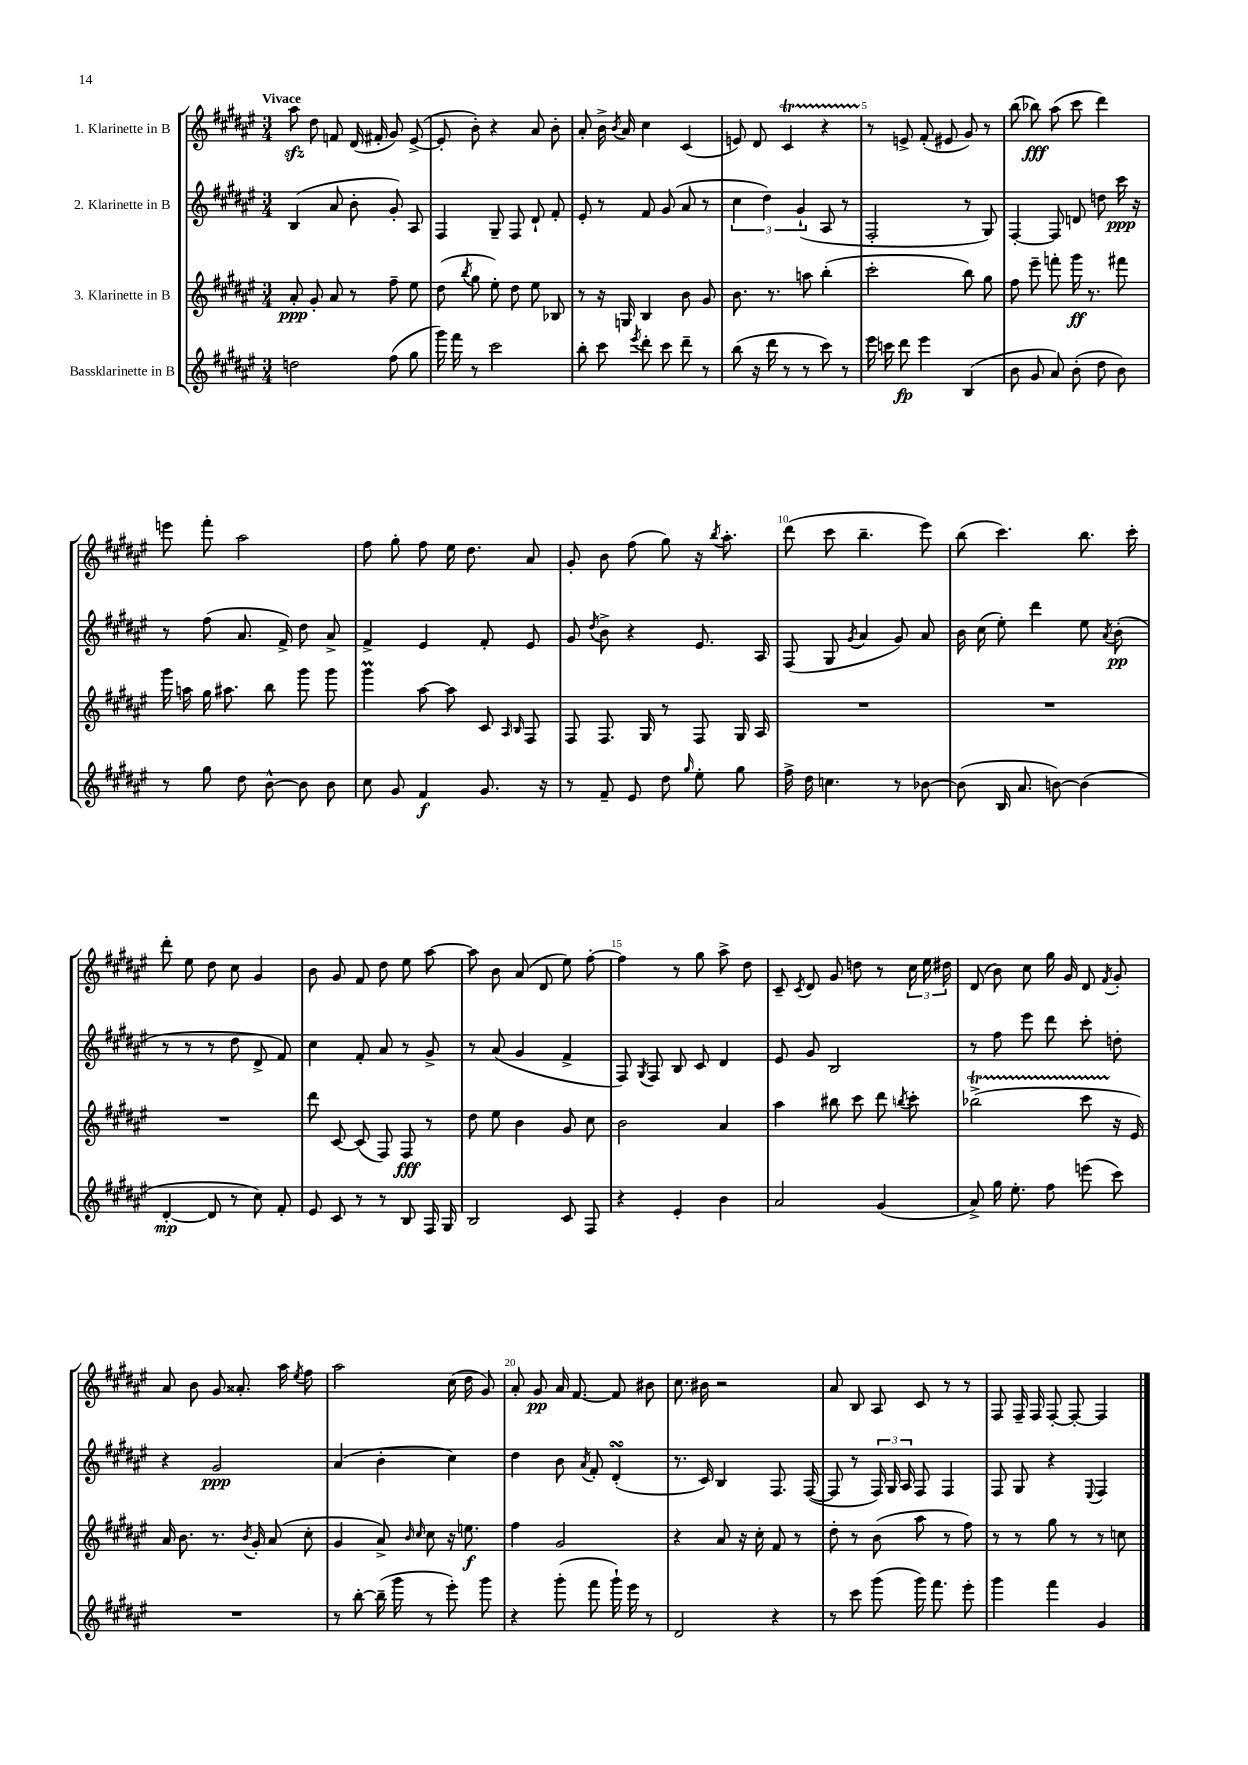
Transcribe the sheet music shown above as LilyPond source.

<<
\new StaffGroup <<
\new Staff = "s0" \with { instrumentName = "1. Klarinette in B" } {
    \clef treble \key fis \major \numericTimeSignature \time 3/4 \tempo "Vivace"
    \autoBeamOff ais''8\sfz dis''8 f'8 dis'16( fis'16-. gis'8) eis'8~->( |
    eis'8-. b'8-.) r4 ais'8 b'8-. |
    ais'8-. b'16-> \acciaccatura { b'8 } ais'16 cis''4 cis'4( |
    e'8) dis'8 cis'4\startTrillSpan r4 |
    r8\stopTrillSpan e'8-> fis'8-.( eis'8 gis'8) r8 |
    b''8( bes''8\fff) ais''8( cis'''8 dis'''4) |
    e'''8 fis'''8-. ais''2 |
    fis''8 gis''8-. fis''8 eis''16 dis''8. ais'8 |
    gis'8-. b'8 fis''8( gis''8) r16 \acciaccatura { b''8 } ais''8.-. |
    dis'''8( cis'''8 b''4.-- eis'''8) |
    b''8( cis'''4.) b''8. cis'''16-. |
    dis'''8-. eis''8 dis''8 cis''8 gis'4 |
    b'8 gis'8 fis'8 dis''8 eis''8 ais''8~ |
    ais''8 b'8 ais'8( dis'8 eis''8) fis''8~-. |
    fis''4 r8 gis''8 ais''8-> dis''8 |
    cis'8-- \acciaccatura { cis'8 } dis'8 gis'8 d''8 r8 \tuplet 3/2 { cis''16 eis''16 dis''16 } |
    dis'8( b'8) cis''8 gis''16 gis'16 dis'8 \acciaccatura { fis'8 } gis'8-. |
    ais'8 b'8 gis'8 aisis'8.-. ais''16 \acciaccatura { eis''8 } fis''8 |
    ais''2 cis''16( dis''16 gis'8) |
    ais'8-. gis'8\pp ais'16 fis'8.~ fis'8 bis'8 |
    cis''8. bis'16 r2 |
    ais'8 b8 ais8 cis'8 r8 r8 |
    fis8 fis16-- fis16 fis8~-. fis8~-. fis4 \bar "|." |
}
\new Staff = "s1" \with { instrumentName = "2. Klarinette in B" } {
    \clef treble \key fis \major \numericTimeSignature \time 3/4
    \autoBeamOff b4( ais'8 b'8-. gis'8-.) ais8 |
    fis4 gis8-- fis8 dis'8-! fis'8-. |
    eis'8-. r8 fis'8 gis'8( ais'8 r8 |
    \tuplet 3/2 { cis''4 dis''4) gis'4-!( } ais8 r8 |
    fis2-. r8 gis8) |
    fis4~-. fis8 d'8 d''8 cis'''16\ppp r16 |
    r8 fis''8( ais'8. fis'16->) dis''8 ais'8-> |
    fis'4-> eis'4 fis'8-. eis'8 |
    gis'8 \acciaccatura { dis''8 } b'8-> r4 eis'8. ais16 |
    fis8( gis8 \acciaccatura { gis'8 } ais'4 gis'8) ais'8 |
    b'16 cis''16( eis''8-.) dis'''4 eis''8 \acciaccatura { ais'8 } b'8-.\pp( |
    r8 r8 r8 dis''8 dis'8-> fis'8) |
    cis''4 fis'8-. ais'8 r8 gis'8-> |
    r8 ais'8( gis'4 fis'4-> |
    fis8) \acciaccatura { gis8 } fis8 b8 cis'8 dis'4 |
    eis'8 gis'8 b2 |
    r8 fis''8 eis'''8 dis'''8 cis'''8-. d''8-. |
    r4 gis'2\ppp |
    ais'4( b'4-. cis''4) |
    dis''4 b'8 \acciaccatura { ais'8 } fis'8-. dis'4-.\turn( |
    r8. cis'16) b4 fis8. fis16~( |
    fis8 r8 \tuplet 3/2 { fis16) gis16 ais16 } fis8 fis4 |
    fis8 gis8 r4 \appoggiatura { eis8 } fis4 \bar "|." |
}
\new Staff = "s2" \with { instrumentName = "3. Klarinette in B" } {
    \clef treble \key fis \major \numericTimeSignature \time 3/4
    \autoBeamOff ais'8-.\ppp gis'8-. ais'8 r8 fis''8-- eis''8 |
    dis''8( \acciaccatura { b''8 } gis''8 eis''8-.) dis''8 eis''8 bes8 |
    r8 r16 g16 b4 b'8 gis'8 |
    b'8. r8. a''8 b''4-.( |
    cis'''2-. b''8) gis''8 |
    fis''8 eis'''8-- f'''8-. gis'''16\ff r8. fis'''8 |
    gis'''16 a''16 gis''16 ais''8. b''8 gis'''8 gis'''8 |
    gis'''4\prall ais''8~ ais''8 cis'8 \grace { ais16 b16 } fis8 |
    fis8 fis8. gis16 r8 fis8 gis16 ais16 |
    R2. |
    R2. |
    R2. |
    dis'''8 cis'8~ cis'8( fis8) fis8\fff r8 |
    dis''8 eis''8 b'4 gis'8 cis''8 |
    b'2 ais'4 |
    ais''4 bis''8 cis'''8 dis'''8 \acciaccatura { b''8 } cis'''8-. |
    bes''2->\startTrillSpan( cis'''8 r16\stopTrillSpan eis'16) |
    ais'16 b'8. r8. \acciaccatura { b'8 } gis'16-. ais'8( cis''8-. |
    gis'4 ais'8->) \grace { b'16 cis''16 } cis''8 r16 e''8.\f |
    fis''4 gis'2 |
    r4 ais'8 r16 cis''16-. fis'8 r8 |
    dis''8-. r8 b'8( ais''8 r8 fis''8) |
    r8 r8 gis''8 r8 r8 c''8 \bar "|." |
}
\new Staff = "s3" \with { instrumentName = "Bassklarinette in B" } {
    \clef treble \key fis \major \numericTimeSignature \time 3/4
    \autoBeamOff d''2 fis''8( gis''8 |
    gis'''16) fis'''16 r8 cis'''2 |
    b''8-. cis'''8 \acciaccatura { eis'''8 } dis'''8-. cis'''8 dis'''8-- r8 |
    b''8( r16 dis'''16 r8 r8 cis'''8) r8 |
    eis'''16 c'''16 dis'''8\fp eis'''4 b4( |
    b'8 gis'8 ais'8) b'8-.( dis''8 b'8) |
    r8 gis''8 dis''8 b'8~-^ b'8 b'8 |
    cis''8 gis'8 fis'4\f gis'8. r16 |
    r8 fis'8-- eis'8 dis''8 \grace { gis''16 } eis''8-. gis''8 |
    fis''16-> dis''16 c''4. r8 bes'8~ |
    bes'8( b16 ais'8. b'8~) b'4( |
    dis'4~-.\mp dis'8 r8 cis''8) fis'8-. |
    eis'8 cis'8 r8 r8 b8 fis16 gis16 |
    b2 cis'8 fis8 |
    r4 eis'4-. b'4 |
    ais'2 gis'4( |
    ais'8->) gis''16 eis''8.-. fis''8 e'''8( cis'''8) |
    R2. |
    r8 b''8~-. b''16--( gis'''16 r8 eis'''8-.) gis'''8 |
    r4 gis'''8-.( fis'''8 gis'''16-!) eis'''16 r8 |
    dis'2 r4 |
    r8 cis'''8 gis'''8( gis'''16) fis'''8. eis'''8-. |
    gis'''4 fis'''4 gis'4 \bar "|." |
}
>>
>>
\layout { \context { \Score \override BarNumber.break-visibility = ##(#f #t #t) barNumberVisibility = #(every-nth-bar-number-visible 5) } }
